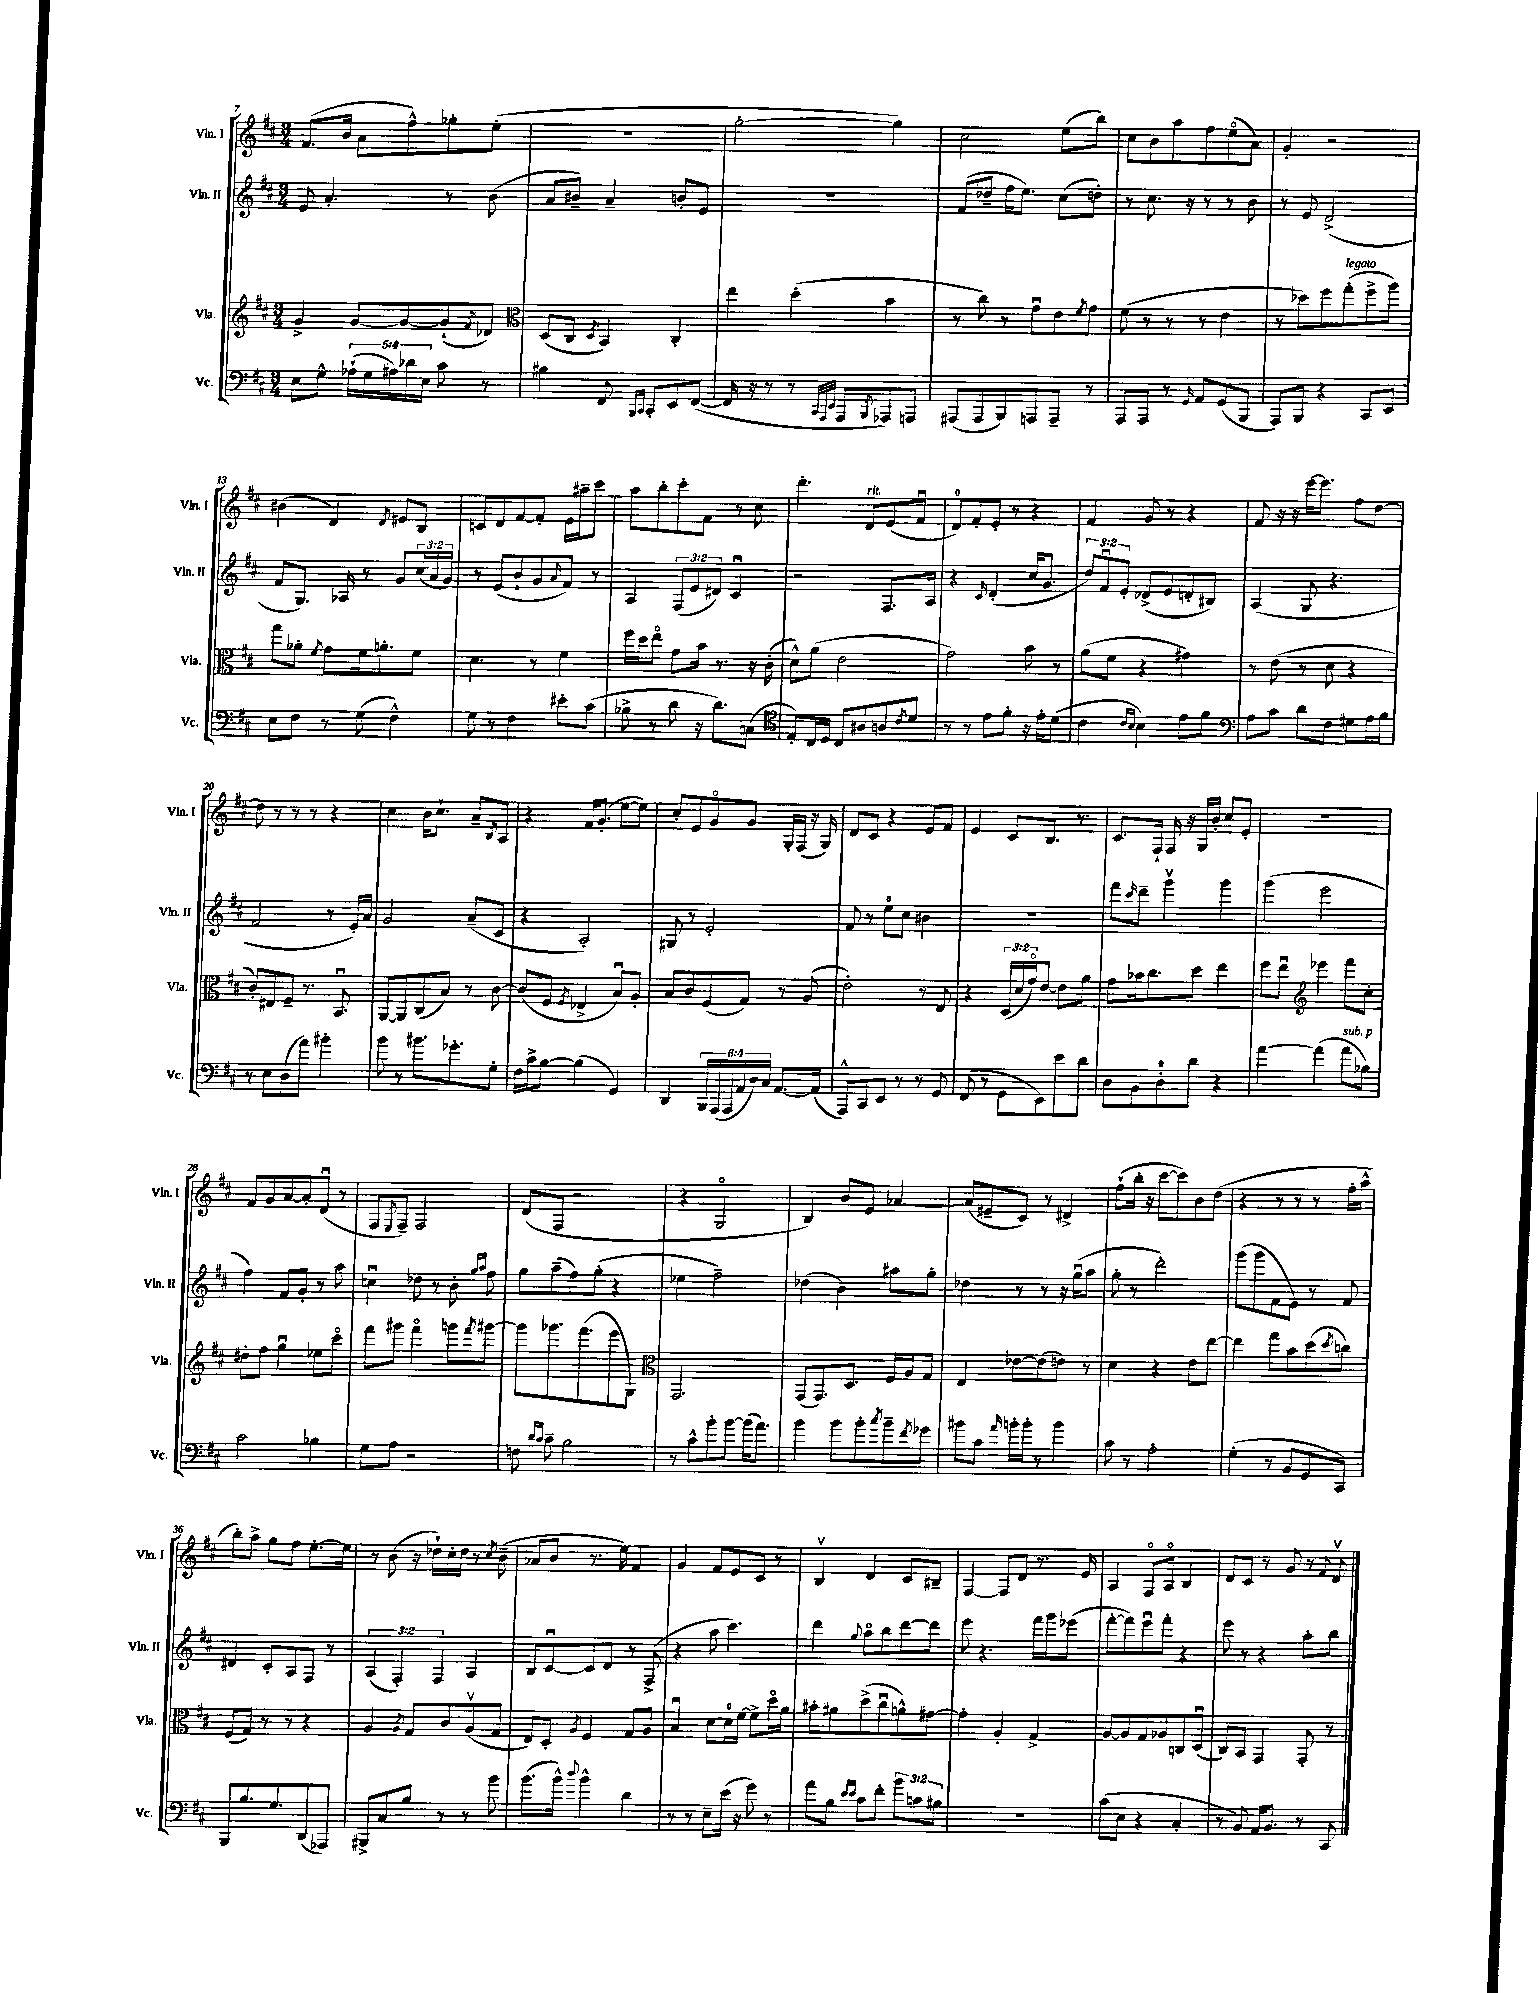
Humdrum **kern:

**kern	**kern	**kern	**kern
*part4	*part3	*part2	*part1
*staff4	*staff3	*staff2	*staff1
*I"Vc.	*I"Vla.	*I"Vln. II	*I"Vln. I
*I'Vc.	*I'Vla.	*I'Vln. II	*I'Vln. I
*clefF4	*clefG2	*clefG2	*clefG2
*k[f#c#]	*k[f#c#]	*k[f#c#]	*k[f#c#]
*M3/4	*M3/4	*M3/4	*M3/4
=7	=7	=7	=7
8E\L	4g^/	8e/	(8.f#/L
8G^^\J	.	4.a'/	.
.	.	.	16b/Jk
(20A-X`\LL	[8g/L	.	8a\L
20G\	.	.	.
20A#X\)	.	.	.
.	8g/_	.	8ff#^^\)
20d-X\	.	.	.
20E\JJ	.	.	.
8c#\	(8g`/]	8r	8gg-X'\
.	8qf#/	.	.
8r	8d-X/J)	(8b\	(8ee'\J
=8	=8	=8	=8
*	*clefC3	*	*
4B#X\	(8D/L	8a/L	2.r
.	8C#/J	8b#X~/J)	.
.	8qD/	.	.
8FF#/	4BB/)	4a~/	.
16qqBBB/LL	.	.	.
16qqCC#/JJ	.	.	.
8CC#'/L	.	.	.
8EE/	4C#'/	8bn'/L	.
([8FF#/J	.	8e/J	.
=9	=9	=9	=9
16FF#/]	4ee\	2.r	[2gg'\
16r	.	.	.
8r	.	.	.
8r	(4dd'\	.	.
32qqCC#/LLL	.	.	.
32qqAAA/	.	.	.
32qqEE/JJJ	.	.	.
8AAA/L	.	.	.
8qBBB/	.	.	.
8AAA-X/)	4b\	.	4gg\])
8AAAn/J	.	.	.
=10	=10	=10	=10
(8AAA#X/L	8r	(8f#/L	2cc#\
8AAA#/	8cc#\)	8dd-X~/J	.
8BBB/)	8r	16ff#\KL	.
.	.	8.ee\J)	.
8AAAn/	8gu\L	.	.
8AAA~/J	8e\	(8cc#\L	(8ee\L
.	8qf#/	.	.
8r	8g\J	8ddn'\J)	8bb\J)
=11	=11	=11	=11
8AAA/L	(8f#\	8r	8cc#\L
8AAA/J	8r	8.cc#\	8b\
8r	8r	.	8aa\
.	.	16r	.
16qqGG/	.	.	.
8AA/L	8r	8r	8ff#\
(8GG/	4e\	8r	(8ee\
8BBB/J	.	8b\	8a\J)
=12	=12	=12	=12
8AAA/L)	8r	8r	4g'/
8BBB/J	8dd-X\L)	8e/	.
4r	8ff#\	(2d^/	2r
!	!LO:TX:a:i:t=legato	!	!
.	(8gg'\	.	.
8CC#/L	8ff#^\	.	.
8EE/J	8aa\J)	.	.
!!LO:LB:g=z
=13	=13	=13	=13
8E\L	8gg\L	8f#/L	(4b#X\
8F#\J	8a-X'\J	8.G/J)	.
.	8qf#/	.	.
8r	8g\L	.	4d/)
.	.	16A-X/	.
(8G\	16f#\k	8r	.
.	8.an'\	.	.
.	.	.	8qd/
4F#^^\)	.	8g/L	8e#X/L
.	8f#\J	(24cc#/L	8B/J
.	.	24a/	.
.	.	24g/JJ)	.
=14	=14	=14	=14
8G\	4.d\	8r	8cn/L
8r	.	(8e/L	8d/
4F#\	.	8b`/	[8f#/
.	8r	8g/	8f#'/J]
.	.	16qqa/	.
8e#X'\L	4f#\	8f#/J)	16e\LL
.	.	.	16aa#X~\J
(8c#\J	.	8r	8ccc#\J
=15	=15	=15	=15
8B-X^\	16ff#\LL	4A/	8aa\L
.	16dd\J	.	.
8r	8ee\J	.	8bb'\
8d\	8g\L	(12F#/L	8ccc#'\
.	.	12e/	.
16r	16b\Jk	.	8f#\J
.	.	12d#X/J)	.
8.d\L)	8.r	.	.
.	.	4c#u/	8r
(8Cn\J	16r	.	8cc#\
.	(16c#'\	.	.
=16	=16	=16	=16
*clefC4	*	*	*
8E'/L)	8d^^\L)	2r	4.ddd'\
16C#/L	(8a\J	.	.
16D/JJ	.	.	.
8C#/L	2e\	.	.
!	!	!	!LO:TX:a:i:t=rit.
8A#X/	.	.	8d/L
8An/	.	8.F#/L	(8e/
8qc#/	.	.	.
8d/J	.	.	8f#u/J
.	.	16A/Jk	.
=17	=17	=17	=17
8r	2g\)	4r	8d/L)
8r	.	.	8f#'/
.	.	16qqc#/	.
8e\L	.	(4d'/	8e'/J
8f#'\J	.	.	8r
16r	8b\	16cc#/KL	4r
16e'\KL	.	8.g/J	.
(8d\J	8r	.	.
=18	=18	=18	=18
4c#\	(8a\L	12dd/L)	4f#/
.	.	12f#u/	.
.	8f#\J	.	.
.	.	12e'/J	.
16qqc#/LL	.	.	.
16qqB/JJ	.	.	.
4B\)	4r	(8d-X^/L	8g/
.	.	8e/	8r
8e\L	4g#X\)	8dn'/	4r
8f#\J	.	8B#X/J)	.
=19	=19	=19	=19
*clefF4	*	*	*
8A\L	8r	(4A/	8f#/
8c#\J	(8e\	.	16r
.	.	.	16r
8d\L	8r	8G/	[16eee\KL
.	.	.	8.eee\J]
8F#\J	8d\	4.r	.
8G#X\L	4r	.	8ff#\L
16A\L	.	.	[8dd\J
16B\JJ	.	.	.
!!LO:LB:g=z
=20	=20	=20	=20
8r	8c#'/L)	2f#/	8dd\]
8E\L	8E#X/	.	8r
(8D\	8F#~/J	.	8r
8a\J)	8.r	.	8r
4b#X'\	.	8r	4r
.	8.BBu/	.	.
.	.	16e'/LL)	.
.	.	16a/JJ	.
=21	=21	=21	=21
8b\	[8AA/L	2g/	4cc#\
8r	8AA/]	.	.
8.b#X\L	(8C#/	.	16b\KL
.	.	.	8.cc#`\J
.	8B/J)	.	.
8.g-X'\	.	.	.
.	8r	(8a~/L	8a~/L
.	.	.	8qB/
8G'\J	[8c#\	8c#/J	8A/J
=22	=22	=22	=22
16F#\LL	(8c#/L]	4r	4r
16c#^\J	.	.	.
[8B\J	8F#/J	.	.
.	8qF#/	.	.
(4B\]	4E-X^/	2A'/)	16f#/KL
.	.	.	(8.g'/J
4GG/)	8Bu/L)	.	[8ee\L
.	8A'/J	.	8ee\J])
=23	=23	=23	=23
4DD/	8B/L	8G#X/	8cc#'/L
.	8c#/	8r	8e/
24BBB/LL	(8F#/	2e'/	8g/
(24AAA/	.	.	.
24AAA/	.	.	.
24AA/	8G/J)	.	8g/J
24D/)	.	.	.
24C#/JJ	.	.	.
[8.AA/L	8r	.	16G'/LL
.	.	.	(16F#/JJ
.	(8A/	.	16r
(16AA/Jk]	.	.	16G/)
=24	=24	=24	=24
8AAA^^/L)	2e'\)	8f#/	8d/L
8CC#/	.	8r	8c#/J
8EE/J	.	8ee\L	4r
8r	.	8cc#\J	.
8r	8r	4b#X\	8e/L
8GG/	8E/	.	8f#/J
=25	=25	=25	=25
(8FF#/	4r	2.r	4e/
8r	.	.	.
8GG\L	(24D/LL	.	8c#/L
.	24d/	.	.
.	24g/J)	.	.
8EE\)	[8e/J	.	8.B/J
8e\	8e\L]	.	.
.	.	.	8.r
8d\J	8a\J	.	.
=26	=26	=26	=26
8D\L	8g\L	8fff#\L	8.c#/L
.	.	16qqccc#/	.
8BB\	16b-X\k	8ddd~\J	.
.	8.cc#\	.	16F#`/Jk
8D'\	.	4gggv\	16F#/
.	.	.	16r
8d\J	8dd\J	.	16G/LL
.	.	.	16b'/JJ
4r	4ee\	4ggg\	8cc#/L
.	.	.	8e'/J
=27	=27	=27	=27
[4a\	8ff#\L	(4ggg\	2.r
.	8eeu\J	.	.
*	*clefG2	*	*
(4a\]	4eee-X\	2eee\	.
!LO:TX:a:i:t=sub. p	!	!	!
8a\L	8fff#\L	.	.
8B-X\J)	8cc#'\J	.	.
!!LO:LB:g=z
=28	=28	=28	=28
2c#\	8dd#X'\L	4ff#\)	8f#/L
.	8ff#\J	.	8g/
.	4ggu\	8f#/L	[8a/
.	.	8g'/J	8a'/]
4B-X\	8ee-X\L	8r	(8du/J
.	8ccc#\J	8aa\	8r
=29	=29	=29	=29
8G\L	8fff#\L	4ccnu\	8F#/L
.	.	.	8qE/
8A\J	8ggg#X\J	.	8F#~/J)
2r	4fff#\	8dd-X\	2F#/
.	.	8r	.
.	8gggn\L	8b'\	.
.	.	16qqgg/LL	.
.	8qfff#/	16qqaa/JJ	.
.	[8ggg#X\J	8ff#\	.
=30	=30	=30	=30
8Fn\	8ggg#\L]	8gg\L	(8d/L
16qqd/LL	.	.	.
16qqc#/JJ	.	.	.
8c#~\	8.ggg-X\	(8aa~\	8F#/J
2B\	.	8ff#\)	2r
.	(8.fff#\	.	.
.	.	(8gg'\J	.
.	8eee\	4r	.
.	8G\J)	.	.
=31	=31	=31	=31
*	*clefC3	*	*
8r	2.GG/	4ee-X\	4r
8c#^^\L	.	.	.
8b'\	.	2ff#~\)	2G/
[8b\J	.	.	.
(16b\KL]	.	.	.
8.a\J)	.	.	.
=32	=32	=32	=32
4b\	(8GG/L	(4dd-X\	4B/)
.	8.GG/)	.	.
8b\L	.	4b\)	8b/L
.	8.D/J	.	.
8b'\	.	.	8e/J
8qcc#/	.	.	.
8b~\	16F#/LL	8aa#X\L	[4a-X/
.	16A/J	.	.
8qf#/	.	.	.
8g-X\J	8G/J	8gg'\J	.
=33	=33	=33	=33
8b#X\L	4E/	4dd-X\	(8a-/L]
8c#\J	.	.	8e#X~/
16qqa/	.	.	.
16bn'\LL	[8e-X\L	8r	8c#/J)
16b'\JJ	.	.	.
8r	(8e-\]	8r	8r
4b\	8en\J)	16r	4d#X^/
.	.	(16ggu\KL	.
.	8r	8aa\J	.
=34	=34	=34	=34
8c#\	4d\	8gg'\	(8ff#`\L
8r	.	8r	16bb'\Jk
.	.	.	16r
2A'\	4r	2ddd'\)	[8ccc#\L
.	.	.	8ccc#\])
.	8e\L	.	8b\
.	[8ee\J	.	(8dd\J
=35	=35	=35	=35
(4G'\	4ee\]	(8ggg\L	4r
.	.	8ggg\	.
8r	8gg\L	8f#\	8r
8BB/L	8b\	8e\J)	8r
8GG/	(8dd\	8r	8r
.	8qdd/	.	.
8CC#/J)	8ccn\J)	8f#/	16ff#'\LL
.	.	.	16aa^^\JJ
!!LO:LB:g=z
=36	=36	=36	=36
8BBB/L	(8F#/L	4d#X/	8bb'\L)
8.B/	8G/J)	.	8aa^\J
.	8r	8c#'/L	8gg\L
8.G/	.	.	.
.	8r	8A/	8ff#\J
(8DD/	4r	8F#/J	[8.ee'\L
8AAA-X/J)	.	8r	.
.	.	.	16ee\Jk]
=37	=37	=37	=37
8BBB#X^/L	4A/	(6A/	8r
8C#/	.	.	(8b\
.	.	6F#'/)	.
.	8qA/	.	.
8B/J	8G/L	.	16r
.	.	.	16dd-X`\LL)
.	.	6F#/	.
8r	8c#/	.	16cc#'\
.	.	.	16dd-\JJ
8r	(8Av/	4A/	8r
.	.	.	8qcc#/
8b\	8G/J	.	(8b~\
=38	=38	=38	=38
(8.b\L	8E/L)	8B/L	8a-X/L
.	8D'/J	[8c#u/	8b/J
16b^^\Jk)	.	.	.
8qqdd/	8qA/	.	.
4b^^\	4F#/	8c#/]	8.r
.	.	8d/J	.
.	.	.	16ee\)
4d\	8G/L	8r	4f#/
.	8A/J	(8F#^/	.
=39	=39	=39	=39
8r	4Bu/	4r	4g/
8r	.	.	.
8E~\L	[8d\L	8aa\	8f#/L
(16e\Jk	16d\L]	4.ccc#\)	8e/
16r	[16f#\JJ	.	.
8g\)	8f#^\L]	.	8c#/J
8r	16dd\L	.	8r
.	16a\JJ	.	.
=40	=40	=40	=40
8a\L	8b#X'\L	4ddd\	4Bv/
8B\J	8a#X\	.	.
16qqe/LL	.	.	.
16qqe/JJ	.	8qqgg/	.
8c#\L	(8dd^\	8aa\L	4d/
8f#'\J	8cc#u\	8bb\	.
12b\L	8an^^\)	[8ddd\	8c#/L
12cn\	.	.	.
.	[8g#X\J	8ddd\J]	8B#X~/J
12B#X\J	.	.	.
=41	=41	=41	=41
2.r	4g#'\]	8eee\	[4F#/
.	.	4.r	.
.	4A'/	.	8F#/L]
.	.	.	8d/J
.	4G^/	16fff#\LL	8.r
.	.	16ggg\J	.
.	.	(8eee-X\J	.
.	.	.	16e/
=42	=42	=42	=42
(8c#\L	[8A/L	[8fff#'\L	4A/
8E\J	8A/]	8fff#\])	.
4r	8G/	8eeeu\	8F#/L
.	8A-X/	8fff#'\J	8A/J
4C#'/	8Cn/	4r	4B/
.	(8Du/J	.	.
=43	=43	=43	=43
8r	8C#/L)	8eee\	8d/L
8BB/)	8BB/J	8r	8c#/J
16AA/KL	4GG/	4r	8r
8.BB/J	.	.	.
.	.	.	8g/
8r	8GG'/	8aa'\L	8r
.	.	.	8qqf#/
8CC#/	8r	8bb\J	8dv/
==	==	==	==
*-	*-	*-	*-
